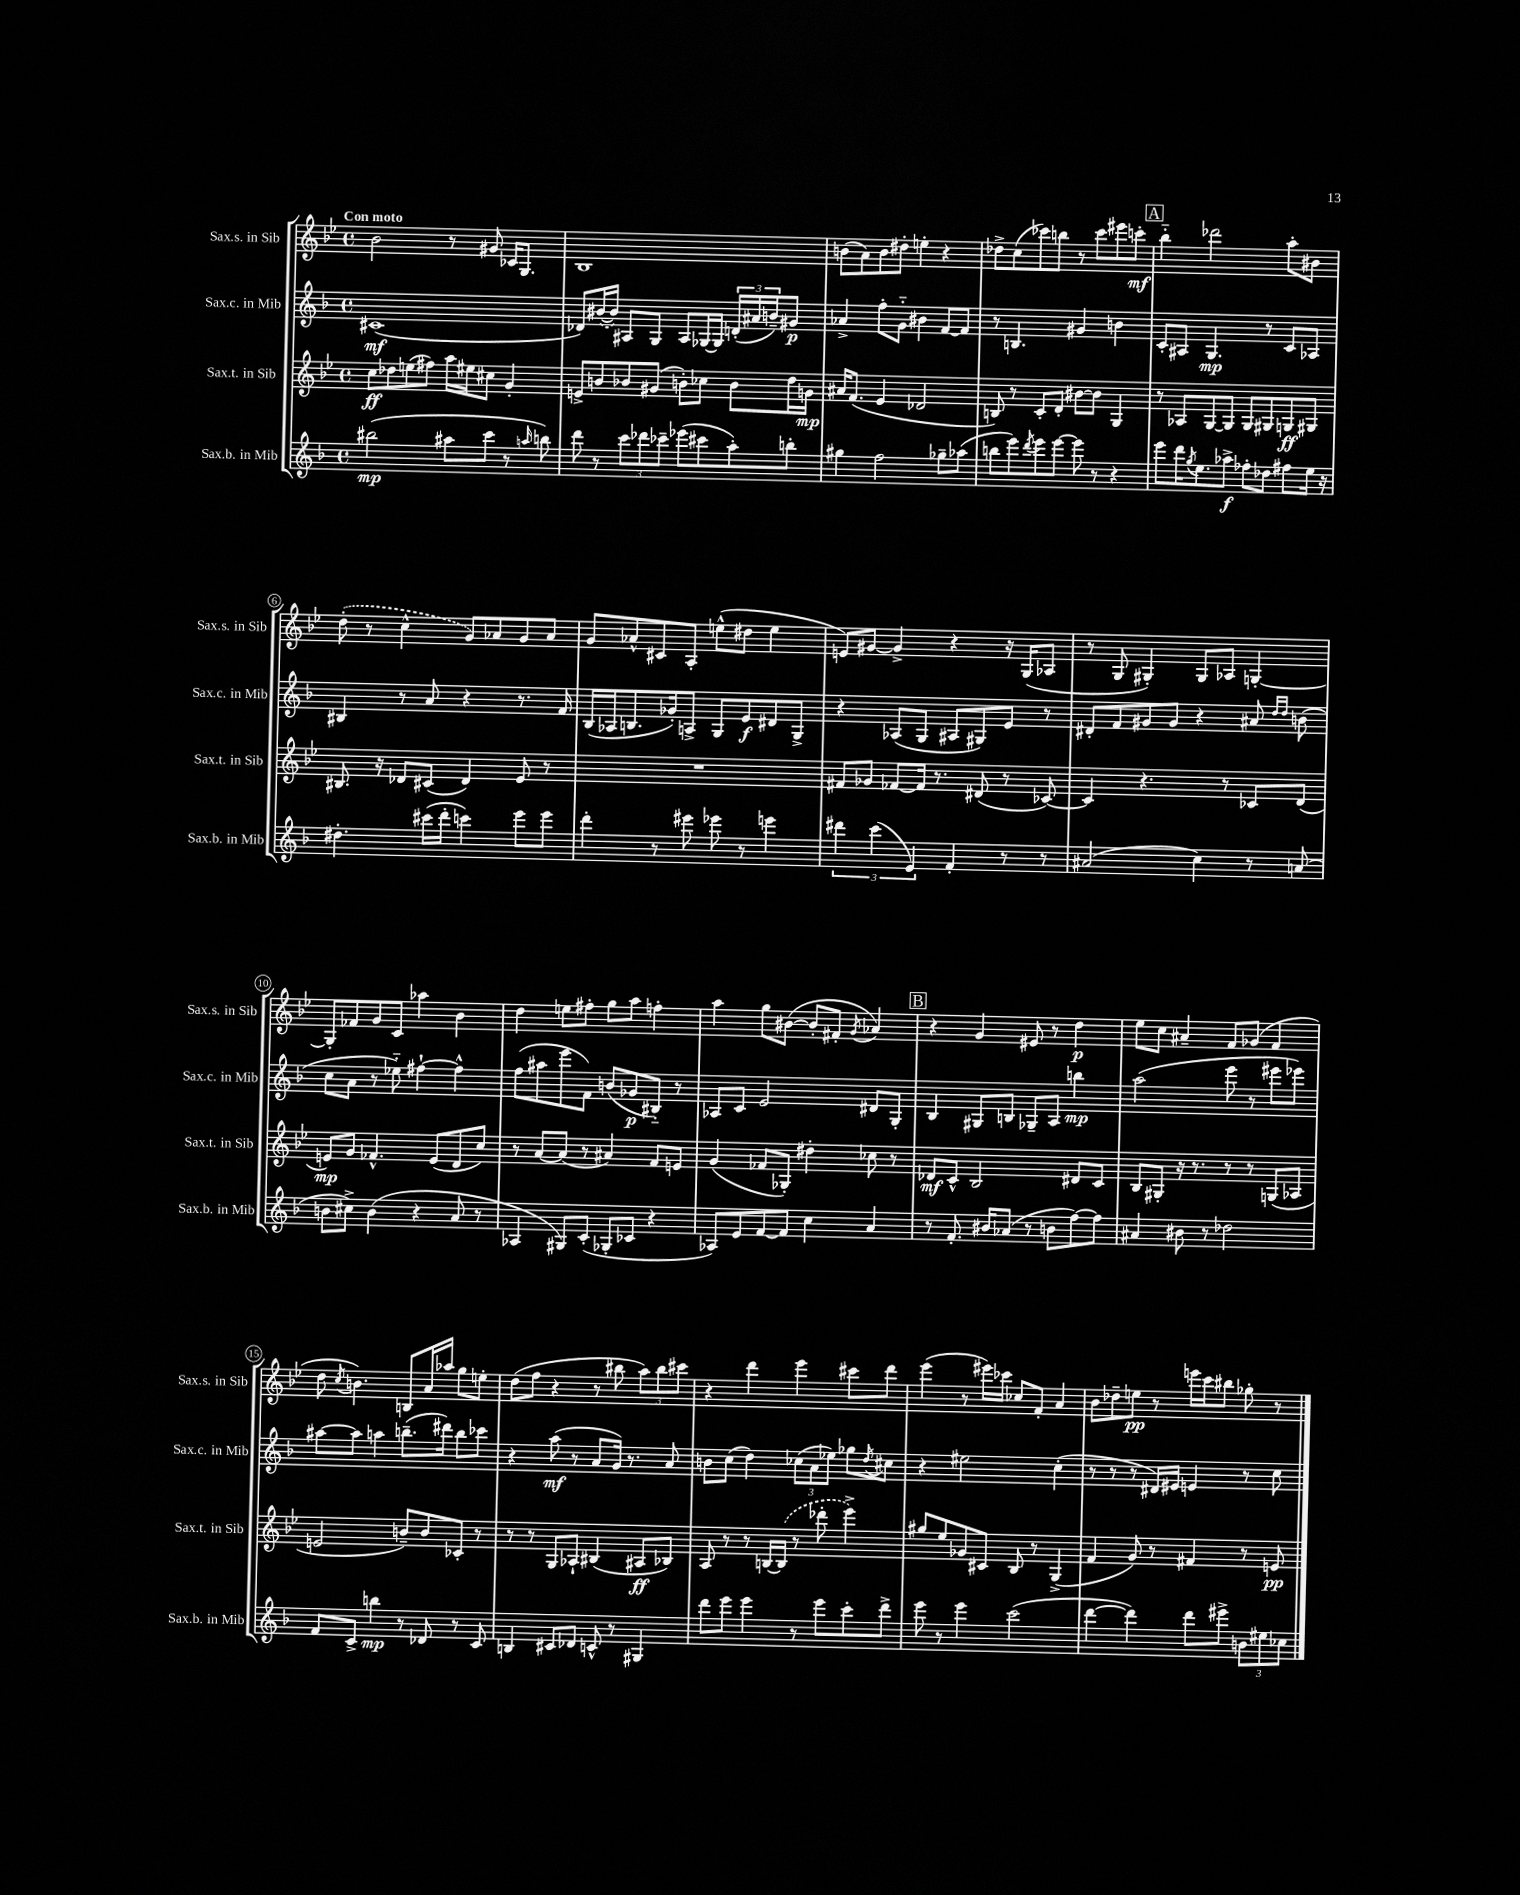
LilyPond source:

<<
\new StaffGroup <<
\new Staff = "s0" \with { instrumentName = "Sax.s. in Sib" shortInstrumentName = "Sax.s. in Sib" } {
    \clef treble \key bes \major \defaultTimeSignature \time 4/4 \tempo "Con moto"
    bes'2 r8 gis'8 ces'16 g8. |
    bes1 |
    b'8( a'8) b'8 dis''8-. e''4-. r4 |
    des''8-> c''8( ces'''8) b''8 r8 ces'''8 eis'''8 c'''8-.\mf |
    \mark \markup { \box "A" } bes''4-_ des'''2 a''8-. bis'8 |
    \once \slurDashed d''8-.( r8 c''4-^ g'8) aes'8 g'8 aes'8 |
    g'8 aes'8-^ cis'8 a8-. e''8-^( dis''8 e''4 |
    e'8) gis'8~ gis'4-> r4 r16 g16( aes8 |
    r8 g8 gis4-.) gis8 aes8 g4~-. |
    g8-. fes'8 g'8 c'8 aes''4 bes'4 |
    d''4 e''8 fis''8-. g''8 a''8 f''4-. |
    a''4 g''8 bis'8~( bis'8-. fis'8-. \acciaccatura { g'8 } aes'4) |
    \mark \markup { \box "B" } r4 g'4 eis'8 r8 d''4\p |
    ees''8 c''8 ais'4-- f'8 ges'8( f'4 |
    d''8 \acciaccatura { c''8 } b'4.) b8 a'16 aes''16 g''8 e''8-. |
    d''8( f''8 r4 r8 bis''8 \tuplet 3/2 { a''8) bis''8 cis'''8 } |
    r4 d'''4 ees'''4 cis'''8 d'''8 |
    ees'''4( r8 eis'''16) ces'''16 ces''8 f'8-. a'4 |
    bes'8 des''8-- e''8\pp r8 e'''16 c'''16 bis''8 ges''8-. r8 \bar "|." |
}
\new Staff = "s1" \with { instrumentName = "Sax.c. in Mib" shortInstrumentName = "Sax.c. in Mib" } {
    \clef treble \key f \major \defaultTimeSignature \time 4/4
    cis'1\mf( |
    des'8) \once \slurDashed bis'16~( bis'16) ais8 g8 ais8 ges16~ ges16 \tuplet 3/2 { d'16-.( ais'16 b'16--) } gis'8\p |
    aes'4-> f''8-. g'8-_ bis'4 f'8~ f'8 |
    r8 b4. gis'4 b'4 |
    \mark \markup { \box "A" } c'8-. ais8 g4.\mp r8 c'8 aes8 |
    bis4 r8 a'8 r4 r8. f'16 |
    bes16( aes16 b8. ges'16-.) a8-> g8 e'8\f dis'8 g8-> |
    r4 aes8( g8 ais8 gis8) e'8 r8 |
    dis'8-. f'8 gis'8 gis'8 r4 ais'8 \grace { d''16 d''16 } b'8( |
    c''8 a'8 r8 ees''8-_) fis''4~-! fis''4-^ |
    f''8( ais''8 e'''8 f'8) b'8( ges'8\p bis8-_) r8 |
    aes8 c'8 e'2 dis'8 g8-. |
    \mark \markup { \box "B" } bes4 gis8 b8 ges8-- a8 b''4\mp |
    a''2( e'''8 r8 eis'''8 ees'''8) |
    ais''8~ ais''8 a''4 b''8.--( dis'''16) b''8 ces'''8 |
    r4 a''8\mf( r8 a'8 g'16) r8. a'8 |
    b'8 c''8( d''4) \tuplet 3/2 { ces''8( a'8 ees''8) } ges''8 \acciaccatura { d''8 } cis''8 |
    r4 eis''2 c''4-.( |
    r8 r8 r8 dis'16) eis'16 e'4 r8 c''8 \bar "|." |
}
\new Staff = "s2" \with { instrumentName = "Sax.t. in Sib" shortInstrumentName = "Sax.t. in Sib" } {
    \clef treble \key bes \major \defaultTimeSignature \time 4/4
    c''8\ff des''8 e''8( fis''8) a''16 eis''16 cis''8 g'4-. |
    e'8-> b'8 bes'8 gis'8( b'8-.) ces''8 b'8 d''16 g'16\mp |
    ais'16 f'8.( ees'4 des'2 |
    b8) r8 c'8-. d'8-. bis'8~ bis'8 g4 |
    \mark \markup { \box "A" } r8 aes8 g8~ g8 g8 gis8 g8\ff gis8 |
    bis8. r16 des'8 cis'8( des'4) ees'8 r8 |
    R1 |
    fis'8 ges'8 fes'8~ fes'16 r8. dis'8( r8 ces'8~) |
    ces'4 r4. r8 ces'8 d'8( |
    e'8\mp) g'8 fes'4.-^ e'8( d'8 c''8) |
    r8 a'8~ a'8( r8 ais'4) f'8 e'8 |
    g'4( fes'8 ges8-.) dis''4-. ces''8 r8 |
    \mark \markup { \box "B" } des'8\mf c'8-^ bes2 dis'8 c'8 |
    bes8 gis8-. r16 r8. r8 r8 g8( aes8 |
    e'2 b'8--) b'8 ces'8-. r8 |
    r8 r8 g8 aes8-! bis4( ais8\ff bes8) |
    a8 r8 r8 b16~ \once \slurDashed b16( r8 des'''8-. ees'''4->) |
    gis''8 ees''8 ges'8 cis'8 bes8 r8 g4->( |
    f'4 g'8) r8 fis'4 r8 e'8\pp \bar "|." |
}
\new Staff = "s3" \with { instrumentName = "Sax.b. in Mib" shortInstrumentName = "Sax.b. in Mib" } {
    \clef treble \key f \major \defaultTimeSignature \time 4/4
    bis''2\mp( ais''8 c'''8 r8 \grace { a''16 } b''8) |
    d'''8 r8 \tuplet 3/2 { c'''8 des'''8 ces'''8-- } ees'''8( cis'''8 a''8-.) b''8-. |
    gis''4 f''2 ges''8-- aes''8( |
    b''8 e'''8) \acciaccatura { d'''8 } e'''8 e'''8~ e'''8 r8 r4 |
    \mark \markup { \box "A" } e'''8 d'''16 \acciaccatura { g''8 } e''8. aes''8->\f fes''8-. des''8 fis''8 e''16 r16 |
    dis''4.-. cis'''16( d'''16-. c'''4) e'''8 e'''8 |
    d'''4-. r8 eis'''8 ees'''8 r8 e'''4 |
    \tuplet 3/2 { dis'''4 c'''4( e'4) } f'4-. r8 r8 |
    ais'2( c''4) r8 a'8( |
    b'8 cis''8->) b'4( r4 a'8 r8 |
    aes4 gis8) c'8-.( ges8-. ces'8 r4 |
    aes8) e'8 f'8~ f'8 c''4 a'4 |
    \mark \markup { \box "B" } r8 f'8.-. bis'16 aes'8( r8 b'8 f''8~) f''8 |
    ais'4 bis'8 r8 des''2 |
    f'8 c'8-> b''4\mp r8 des'8 r8 c'8 |
    b4 cis'8 des'8 c'8-^ r8 gis4 |
    d'''8 e'''8 e'''4 r8 e'''8 c'''8-. d'''8-> |
    e'''8 r8 e'''4 c'''2( |
    d'''4~ d'''4) d'''8 eis'''8-> \tuplet 3/2 { b'8 eis''8 ces''8 } \bar "|." |
}
>>
>>
\layout { \context { \Score \override BarNumber.stencil = #(make-stencil-circler 0.1 0.3 ly:text-interface::print) } }
